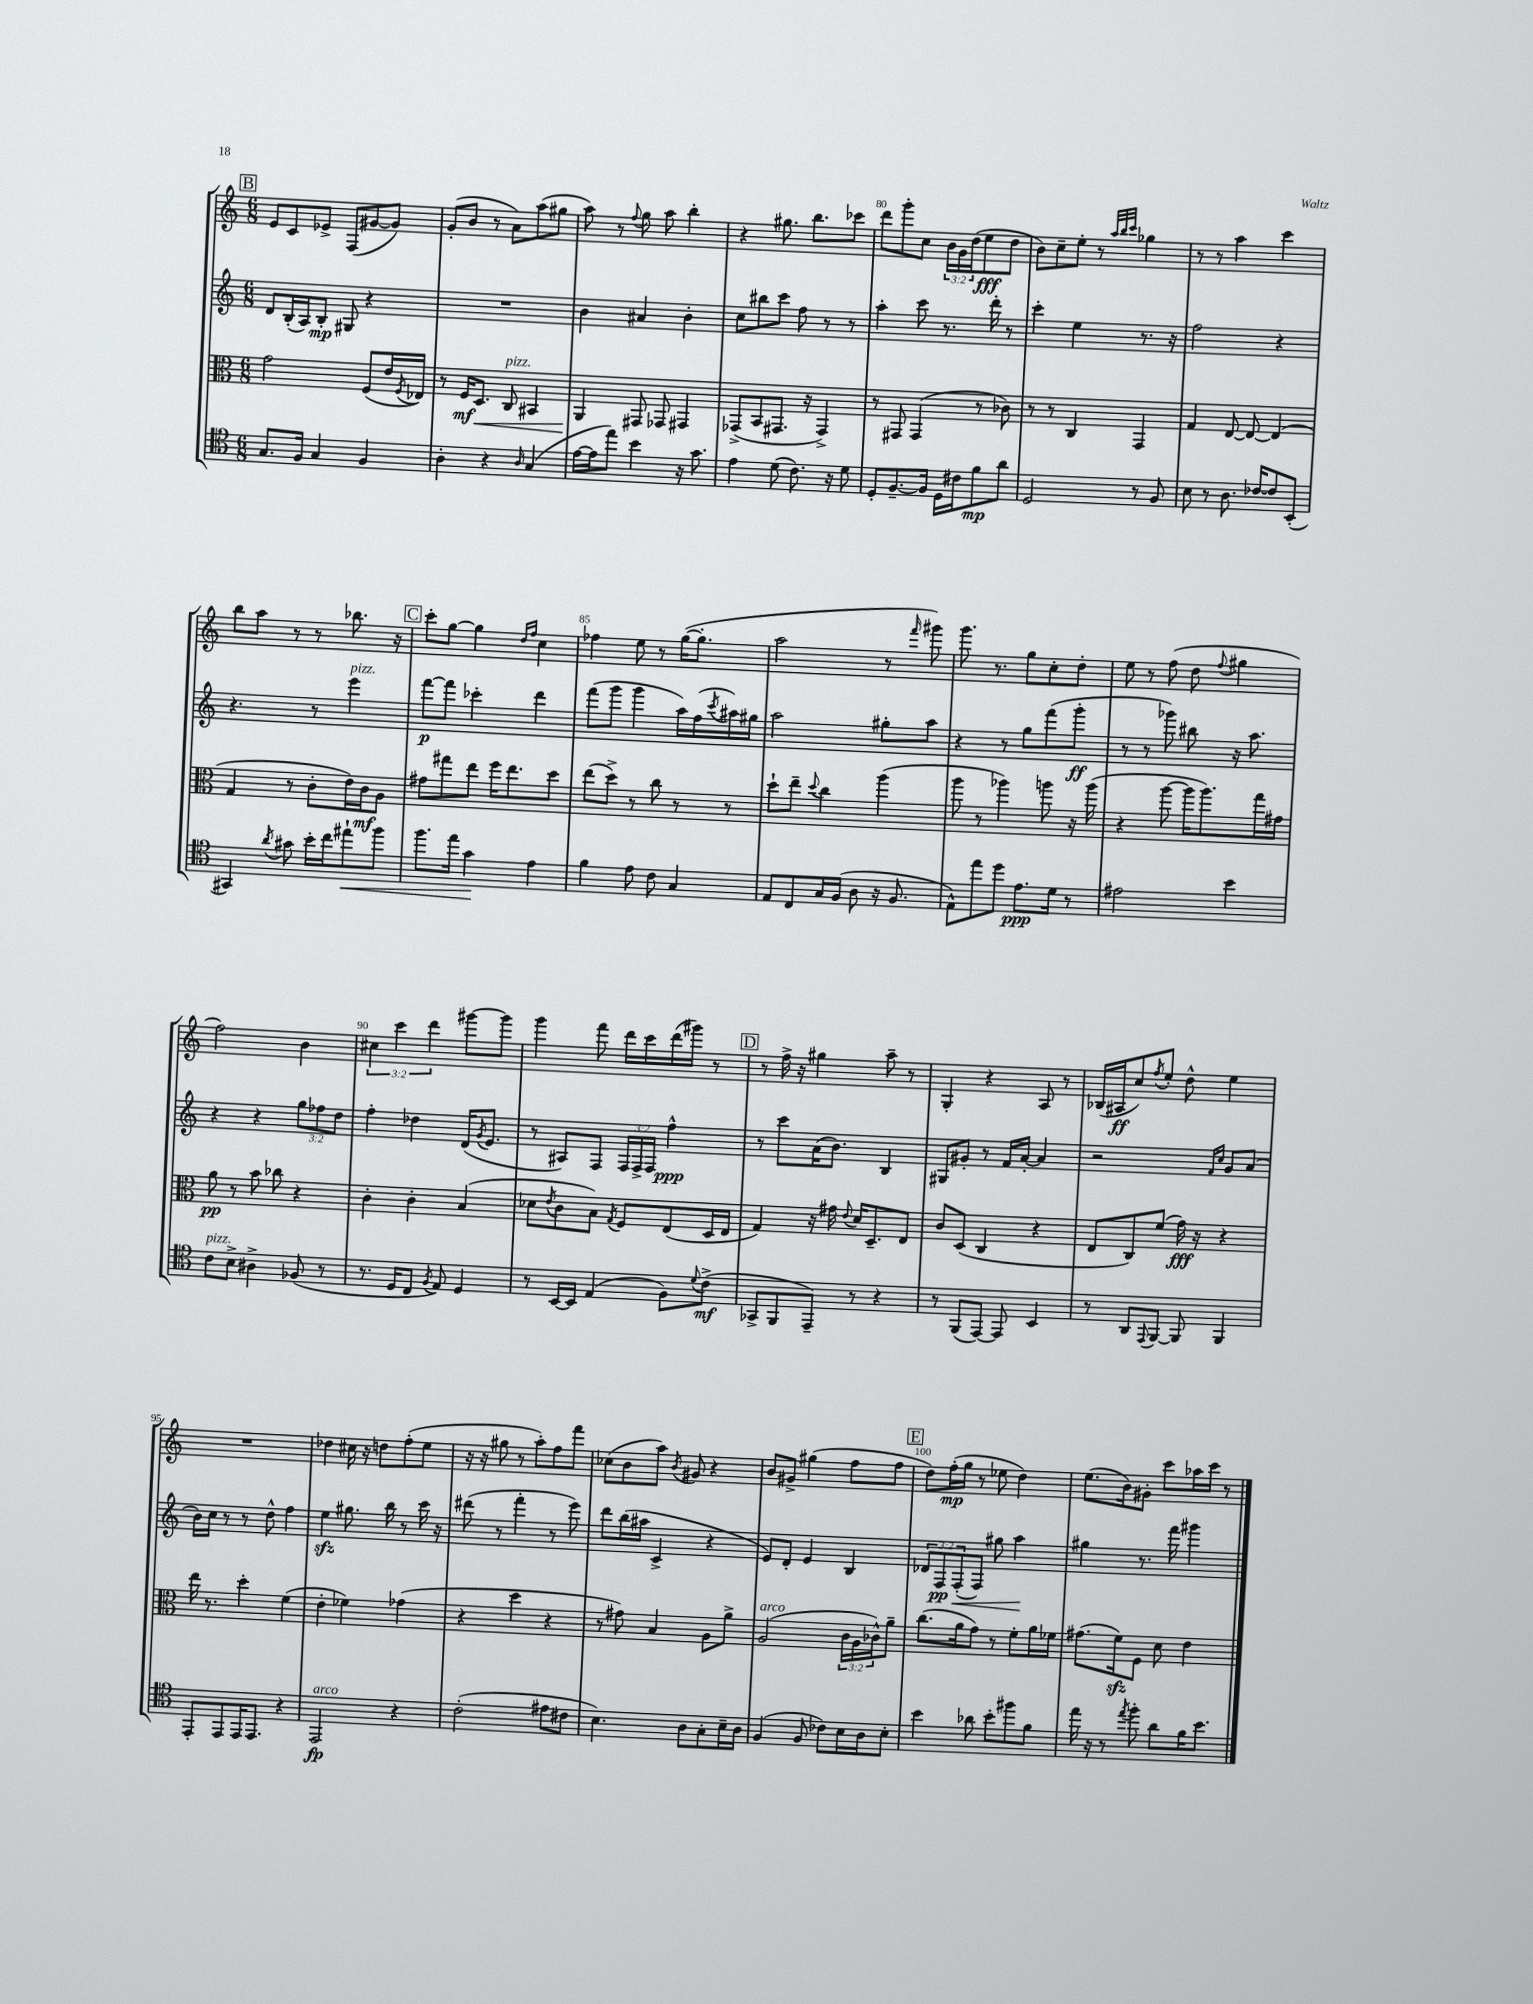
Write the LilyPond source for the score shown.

<<
\new StaffGroup <<
\new Staff = "s0" {
    \clef treble \key c \major \numericTimeSignature \time 6/8 \override Staff.TupletNumber.text = #tuplet-number::calc-fraction-text
    \mark \markup { \box "B" } e'8 c'8 ees'8-> f8( gis'8~ gis'8) |
    g'8-.( b'8 r8 a'8) a''8( gis''8 |
    a''8) r8 \appoggiatura { f''8 } g''8 a''8 b''4-. |
    r4 gis''8. b''8. ces'''8 |
    d'''8 g'''8-. c''8 \tuplet 3/2 { b'16 g'16 d''16( } e''8\fff d''8 |
    b'8) c''8-- e''8-. r8 \grace { a''32 b''32 c'''32 } ges''4 |
    r8 r8 a''4 c'''4 |
    b''8 a''8 r8 r8 bes''8. r16 |
    \mark \markup { \box "C" } c'''8-. g''8~ g''4 \grace { d''16 f''16 } c''4 |
    fes''4 e''8 r8 g''16~( g''8.-. |
    a''2 r8 \grace { f'''16 } gis'''8) |
    g'''8. r8. g''8 c''8-. d''8-. |
    e''8 r8 f''8( d''8 \appoggiatura { f''8 } gis''4 |
    f''2) b'4 |
    \tuplet 3/2 { cis''4 c'''4 d'''4 } gis'''8~ gis'''8 |
    g'''4 f'''8 d'''16 c'''16 d'''16( gis'''16) r8 |
    \mark \markup { \box "D" } r8 f''16-> r16 gis''4 a''8-- r8 |
    g4-. r4 a8 r8 |
    bes16( ais16\ff c''8) \acciaccatura { f''8 } e''8-. d''8-^ e''4 |
    R2. |
    des''4 cis''16 r16 d''8 f''8-.( e''8 |
    r16 r16 gis''8 r8 a''8-.) f''8 f'''8 |
    ces''8( b'8 a''8) \acciaccatura { b'8 } gis'8 r4 |
    b'8 gis'8-> gis''4( f''8 f''8 |
    \mark \markup { \box "E" } d''8) f''16-.\mp( g''16 r8 ees''8 d''4) |
    e''8.( b'16) gis'8-. c'''8 aes''16 c'''16 r8 \bar "|." |
}
\new Staff = "s1" {
    \clef treble \key c \major \numericTimeSignature \time 6/8 \override Staff.TupletNumber.text = #tuplet-number::calc-fraction-text
    \mark \markup { \box "B" } d'8 b16-.( a16) b8-.\mp gis8 r4 |
    R2. |
    b'4 ais'4 b'4-. |
    c''8 bis''8 c'''8 f''8 r8 r8 |
    a''4-. c'''8 r8. d'''16-. r8 |
    c'''4-. e''4 r8. r16 |
    f''2 r4 |
    r4. r8 e'''4^\markup { \italic "pizz." } |
    \mark \markup { \box "C" } f'''8~\p f'''8 ces'''4-. d'''4 |
    f'''8( g'''8 g'''4 a''16) f''16( \acciaccatura { c'''8 } ais''16) gis''16 |
    a''2 gis''8-. a''8 |
    r4 r8 g''8 f'''8( g'''8-.\ff |
    r8 r8 ges'''8) bis''8 r16 a''8. |
    r4 r4 \tuplet 3/2 { g''8 fes''8 d''8 } |
    f''4-. des''4 d'16( \acciaccatura { g'8 } e'8. |
    r8 ais8) f8 \tuplet 3/2 { f16 f16-> f16 } f''4-^\ppp |
    \mark \markup { \box "D" } r8 c'''8 a'16( b'8.) b4 |
    gis8 gis'8-. r8 f'16 a'16~-. a'4 |
    r2 \grace { f'16 c''16 } g'8 a'8( |
    b'16) c''16 r8 r8 d''8-^ f''4 |
    e''4\sfz gis''8. b''16 r8 c'''16 r16 |
    dis'''8( r8 f'''4-. r8 e'''8) |
    d'''8 b''16( ais''16 c'4-> r4 |
    e'8) d'8-. e'4 b4 |
    \mark \markup { \box "E" } \tuplet 3/2 { des'8 f8\pp f8-.\<( } f8) gis''8 a''4\! |
    gis''4 r8. f'''16 gis'''4 \bar "|." |
}
\new Staff = "s2" {
    \clef alto \key c \major \numericTimeSignature \time 6/8 \override Staff.TupletNumber.text = #tuplet-number::calc-fraction-text
    \mark \markup { \box "B" } g'2 f8( e'16 \acciaccatura { f8 } ees16) |
    r8 f16\mf d8.\< c8^\markup { \italic "pizz." } bis,4 |
    a,4\! gis,8 ges,8 gis,4 |
    ges,8->( b,8 gis,8. r16 gis,4->) |
    r8 gis,8 gis,4( r8 ces'8) |
    r8 r8 c4 g,4 |
    g4 e8~ e8~ e4( |
    g4 r8 c'8-. e'16) c'16\mf a8 |
    \mark \markup { \box "C" } gis'8 gis''8 e''8 f''16 e''8. d''8 |
    e''8( d''8->) r8 c''8 r8 r8 |
    d''8-! e''8-- \appoggiatura { d''8 } c''4 a''4( |
    a''8 r8 aes''4) a''8 r16 a''16( |
    r4 a''8~ a''16 a''8.) g''16 gis'16 |
    a'8\pp r8 b'8 ces''8 r4 |
    c'4-. c'4-. b4( |
    des'8 \acciaccatura { e'8 } c'8 b8) \acciaccatura { g8 } f8 e8( d16 e16 |
    \mark \markup { \box "D" } g4) r16 gis'16 \appoggiatura { e'8 } d'16 d8.-- e8 |
    c'8 d8( c4 r4 |
    e8 c8) f'8( g'16\fff) r16 r4 |
    e''16 r8. d''4-. f'4( |
    e'4-. fes'4) ges'4( |
    r4 d''4 r4 |
    r8 gis'8) b4 a8 a'8-> |
    a2^\markup { \italic "arco" }( \tuplet 3/2 { c'16 a16 ces'16-^) } a'8-- |
    \mark \markup { \box "E" } c''8.( a'16 g'8) r8 f'8-. a'16 fes'16 |
    gis'8.( f'16\sfz) f8 d'8 e'4 \bar "|." |
}
\new Staff = "s3" {
    \clef tenor \key c \major \numericTimeSignature \time 6/8
    \mark \markup { \box "B" } g8. f16 g4 f4 |
    a4-. r4 \grace { a16 } g4( |
    e'16~ e'16 e''8) b'4 r16 g'8. |
    e'4 d'8( c'8.) r16 d'8 |
    d8-. f8.~-- f16 d16 cis'16 f'8\mp a'8 |
    d2 r8 f8 |
    b8 r8 a8. ces'16~ ces'8 b,8-.( |
    gis,4) \acciaccatura { a'8 } gis'8 b'16-. c''16 eis''8-!\< f''8 |
    \mark \markup { \box "C" } f''8. e''16 g'4\! e'4 |
    f'4 e'8 c'8 g4 |
    e8 c8 g16 f16( a8 r16 f8. |
    e8-^) e''8 d''8 e'8.\ppp d'16 r8 |
    eis'2 b'4 |
    c'8^\markup { \italic "pizz." } b8-> ais4-> fes8( r8 |
    r8. d16 c8 \acciaccatura { f8 } e8) d4 |
    r8 b,16~ b,16 e4( f8) \appoggiatura { d'8 } c'8->\mf( |
    \mark \markup { \box "D" } ges,8-> f,8 e,8--) r8 r4 |
    r8 f,8( e,8~) e,8 b,4 |
    r8 a,8 \appoggiatura { e,8 } f,8~ f,8 f,4 |
    e,8-. e,8 e,16 e,8. r4 |
    e,2\fp^\markup { \italic "arco" } r4 |
    c'2-.( eis'8 cis'8 |
    b4.) a8 g8-. b16-- a16 |
    f4( f8 ces'8) b16 a16 b8-. |
    \mark \markup { \box "E" } b'4 aes'8 b'8-. fis''8 f'8 |
    e''16 r16 r8 \acciaccatura { e''8 } f''8-. a'8 f'16 b'8. \bar "|." |
}
>>
>>
\layout { \context { \Score currentBarNumber = #76 \override BarNumber.break-visibility = ##(#f #t #t) barNumberVisibility = #(every-nth-bar-number-visible 5) } }
